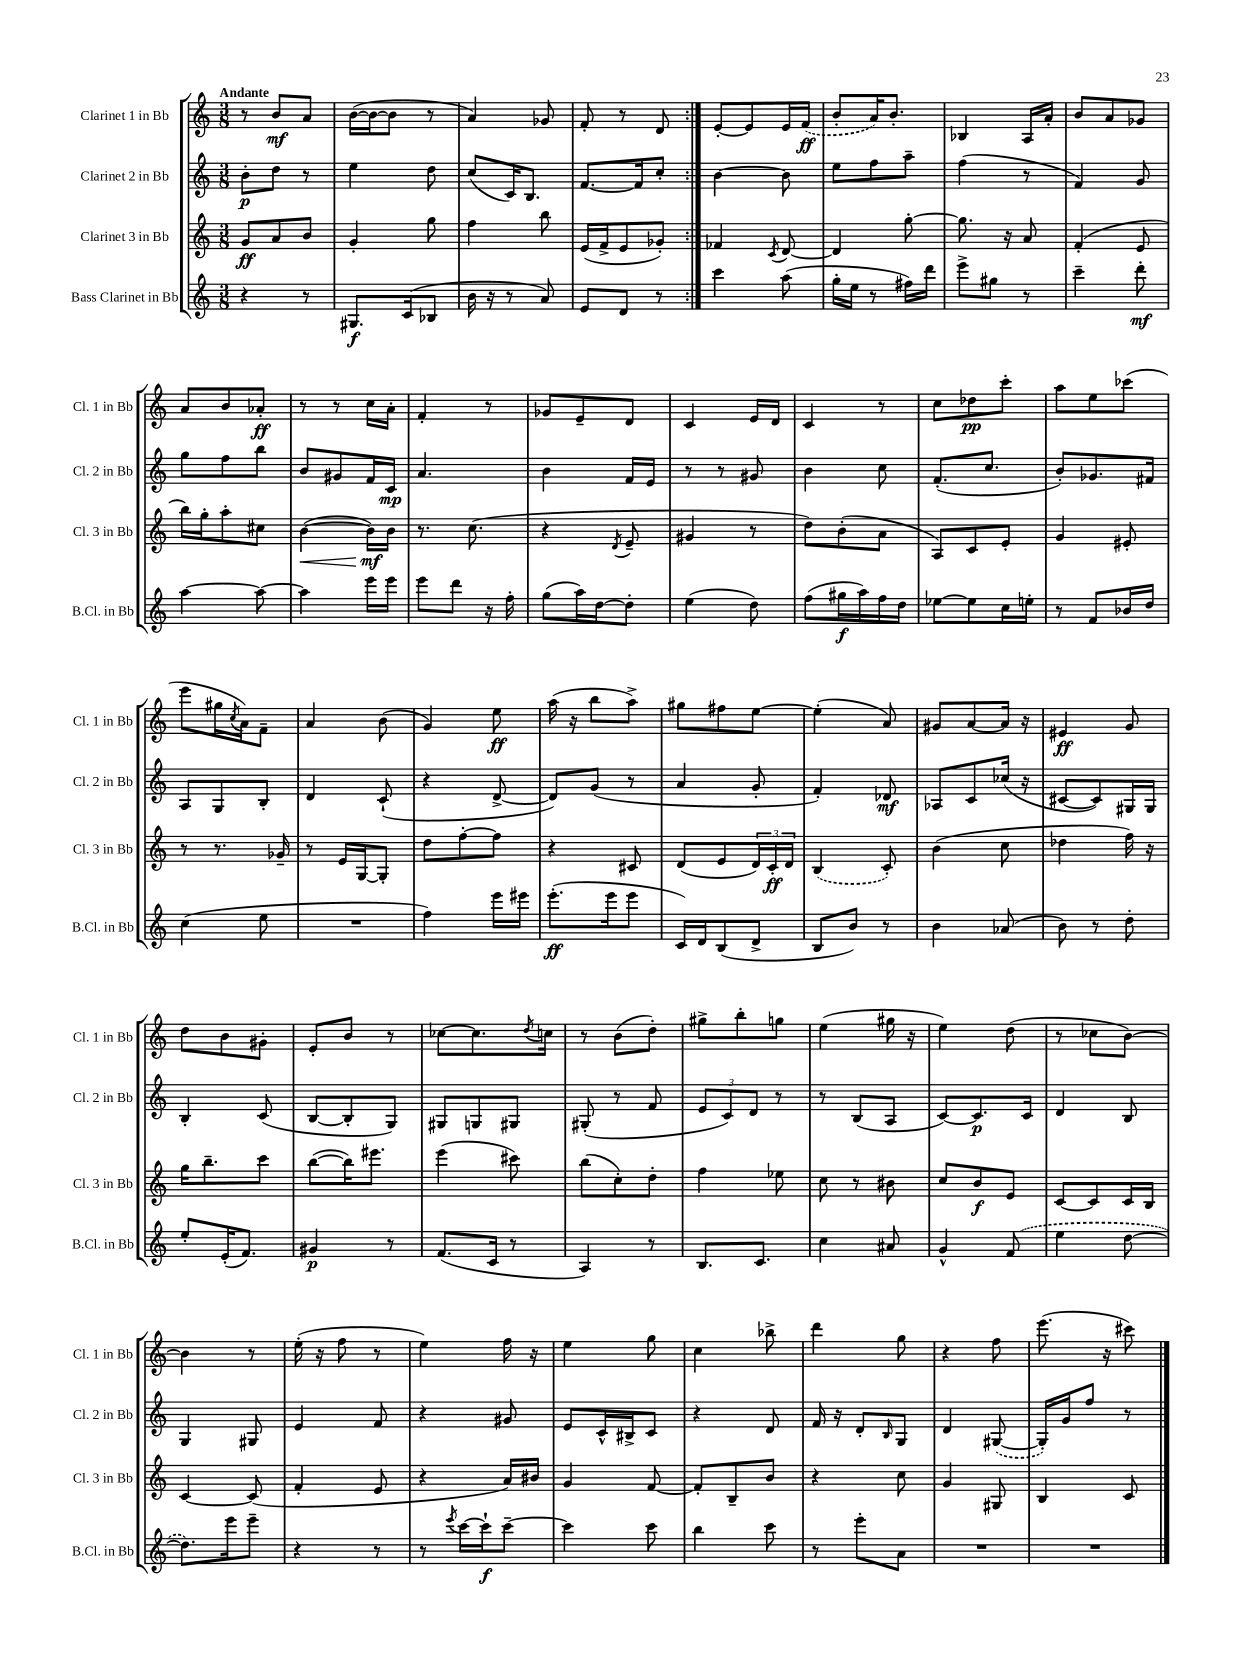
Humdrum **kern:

**kern	**kern	**kern	**kern
*staff4	*staff3	*staff2	*staff1
*clefG2	*clefG2	*clefG2	*clefG2
*k[]	*k[]	*k[]	*k[]
*M3/8	*M3/8	*M3/8	*M3/8
4r	8g/L	8b'\L	8r
.	8a/	8dd\J	8b/L
8r	8b/J	8r	8a/J
=	=	=	=
8.G#/L	4g'/	4ee\	([16b\LL
.	.	.	16b\_J
.	.	.	8b\]J
(16c/k	.	.	.
8B-/J	8gg\	8dd\	8r
=	=	=	=
16b\	4ff\	(8cc/L	4a/)
16r	.	.	.
8r	.	16c/K)	.
.	.	8.B/J	.
8a/)	8bb\	.	8g-/
=	=	=	=
8e/L	(16e/LL	[8.f/L	8f'/
.	16f^/J	.	.
8d/J	8e/	.	8r
.	.	16f/]k	.
8r	8g-'/J)	8cc'/J	8d/
=:|!	=:|!	=:|!	=:|!
4ccc\	4f-/	[4b\	[8e'/L
.	.	.	8e/]
.	8qc/	.	.
(8aa\	[8d/	8b\]	16e/L
.	.	.	(16f/JJ
=	=	=	=
16gg'\LL	4d/]	8ee\L	8b'/L
16ee\JJ	.	.	.
8r	.	8ff\	16a/K)
.	.	.	8.b'/J
16ff#\LL)	[8gg'\	8aa~\J	.
16ddd\JJ	.	.	.
=	=	=	=
8eee^\L	8.gg\]	(4ff\	4B-/
8gg#\J	.	.	.
.	16r	.	.
8r	8a/	8r	16A/LL
.	.	.	16a'/JJ
=	=	=	=
4ccc~\	(4f'/	4f/)	8b/L
.	.	.	8a/
8ddd'\	8e/	8g/	8g-/J
=	=	=	=
[4aa\	16bb\LL)	8gg\L	8a/L
.	16gg'\J	.	.
.	8aa'\	8ff\	8b/
8aa\_	8cc#\J	8bb\J	8a-'/J
=	=	=	=
4aa\]	([4b\	8b/L	8r
.	.	8g#/	8r
16eee\LL	16b\]LL)	16f/L	16cc\LL
16eee\JJ	16b\JJ	16c/JJ	16a'\JJ
=	=	=	=
8eee\L	8.r	4.a/	4f'/
8ddd\J	.	.	.
.	(8.cc\	.	.
16r	.	.	8r
16ff'\	.	.	.
=	=	=	=
(8gg\L	4r	4b\	8g-/L
16aa\L)	.	.	8e~/
[16dd\J	.	.	.
.	8qd/	.	.
8dd'\]J	8e~/	16f/LL	8d/J
.	.	16e/JJ	.
=	=	=	=
(4ee\	4g#/	8r	4c/
.	.	8r	.
8dd\)	8r	8g#/	16e/LL
.	.	.	16d/JJ
=	=	=	=
(8ff\L	8dd\L)	4b\	4c/
16gg#\L	(8b'\	.	.
16aa\)	.	.	.
16ff\	8a\J	8cc\	8r
16dd\JJ	.	.	.
=	=	=	=
[8ee-\L	8A/L)	(8.f'/L	8cc\L
8ee-\]	8c/	.	8dd-\
.	.	8.cc/J	.
16cc\L	8e'/J	.	8ccc'\J
16ee'\JJ	.	.	.
=	=	=	=
8r	4g/	8b'/L)	8aa\L
8f/L	.	8.g-/	8ee\
16b-/L	8e#'/	.	(8ccc-\J
16dd/JJ	.	16f#/Jk	.
=	=	=	=
(4cc\	8r	8A/L	8eee\L
.	8.r	8G/	16gg#\L
.	.	.	8qcc/
.	.	.	16a\J)
8ee\	.	8B'/J	8f~\J
.	16g-~/	.	.
=	=	=	=
4.r	8r	4d/	4a/
.	16e/LL	.	.
.	[16G/J	.	.
.	8G'/]J	(8c`/	(8b\
=	=	=	=
4ff\)	8dd\L	4r	4g/)
.	[8ff'\	.	.
16eee\LL	8ff\]J	[8d^/	8ee\
16eee#\JJ	.	.	.
=	=	=	=
(8.eee'\L	4r	8d/]L)	(16aa\
.	.	.	16r
.	.	(8g/J	8bb\L
16eee\k	.	.	.
8eee\J	8c#/	8r	8aa^\J)
=	=	=	=
16c/LL)	(8d/L	4a/	8gg#\L
16d/J	.	.	.
(8B/	8e/	.	8ff#\
8d^/J	24d/L)	8g'/	[8ee\J
.	24c'/	.	.
.	24d/JJ	.	.
=	=	=	=
8B/L	(4B/	4f'/)	(4ee'\]
8b/J)	.	.	.
8r	8c'/)	8d-/	8a/)
=	=	=	=
4b\	(4b\	8A-/L	8g#/L
.	.	8c/	[8a/
(8a-/	8cc\	(16cc-/Jk	16a/]Jk
.	.	16r	16r
=	=	=	=
8b\)	4dd-\	[8c#/L	4e#/
8r	.	8c#/])	.
8dd'\	16ff\)	16G#/L	8g/
.	16r	16G#/JJ	.
=	=	=	=
8ee'/L	16gg\LK	4B'/	8dd\L
.	8.bb~\	.	.
(16e'/K	.	.	8b\
8.f/J)	.	.	.
.	8ccc\J	(8c/	8g#'\J
=	=	=	=
4g#/	([8bb\L	[8B/L	8e'/L
.	16bb\]K)	8B'/]	8b/J
.	8.eee#\J	.	.
8r	.	8G/J)	8r
=	=	=	=
(8.f/L	(4eee\	8G#/L	[8cc-\L
.	.	8G/	8.cc-\]
16c/Jk	.	.	.
8r	8ccc#\)	8G#/J	.
.	.	.	8qdd/
.	.	.	16cc\Jk
=	=	=	=
4A/)	(8bb\L	(8G#'/	8r
.	8cc'\)	8r	(8b\L
8r	8dd'\J	8f/	8dd'\J)
=	=	=	=
8.B/L	4ff\	12e/L	8gg#^\L
.	.	12c/)	.
.	.	.	8bb'\
.	.	12d/J	.
8.c/J	.	.	.
.	8ee-\	8r	8gg\J
=	=	=	=
4cc\	8cc\	8r	(4ee\
.	8r	(8B/L	.
8a#/	8b#\	8A/J	16gg#\
.	.	.	16r
=	=	=	=
4g^^/	8cc/L	[8c/L)	4ee\)
.	8b/	8.c/]	.
(8f/	8e/J	.	(8dd\
.	.	16c/Jk	.
=	=	=	=
4ee\	[8c/L	4d/	8r
.	8c/]	.	8cc-\L
[8dd\	16c/L	8B/	[8b\J)
.	16B/JJ	.	.
=	=	=	=
8.dd\]L)	[4c/	4G/	4b\]
16eee\k	.	.	.
8eee~\J	(8c/]	8G#/	8r
=	=	=	=
4r	4f'/	4e/	(16ee'\
.	.	.	16r
.	.	.	8ff\
8r	8e/	8f/	8r
=	=	=	=
8r	4r	4r	4ee\)
8qeee/	.	.	.
[16ccc\LL	.	.	.
16ccc`\]J	.	.	.
[8ccc~\J	16a/LL)	8g#/	16ff\
.	16b#/JJ	.	16r
=	=	=	=
4ccc\]	4g/	8e/L	4ee\
.	.	16c^^/L	.
.	.	16B#^/J	.
8ccc\	[8f/	8c/J	8gg\
=	=	=	=
4bb\	8f'/]L	4r	4cc\
.	8B~/	.	.
8ccc\	8b/J	8d/	8bb-^\
=	=	=	=
8r	4r	16f/	4ddd\
.	.	16r	.
8eee'\L	.	8d'/L	.
.	.	16qqB/	.
8a\J	8cc\	8G/J	8gg\
=	=	=	=
4.r	4g/	4d/	4r
.	8G#/	([8G#/	8ff\
=	=	=	=
4.r	4B/	16G#'/]LL)	(8.eee\
.	.	16g/J	.
.	.	8ff/J	.
.	.	.	16r
.	8c/	8r	8ccc#\)
==	==	==	==
*-	*-	*-	*-
